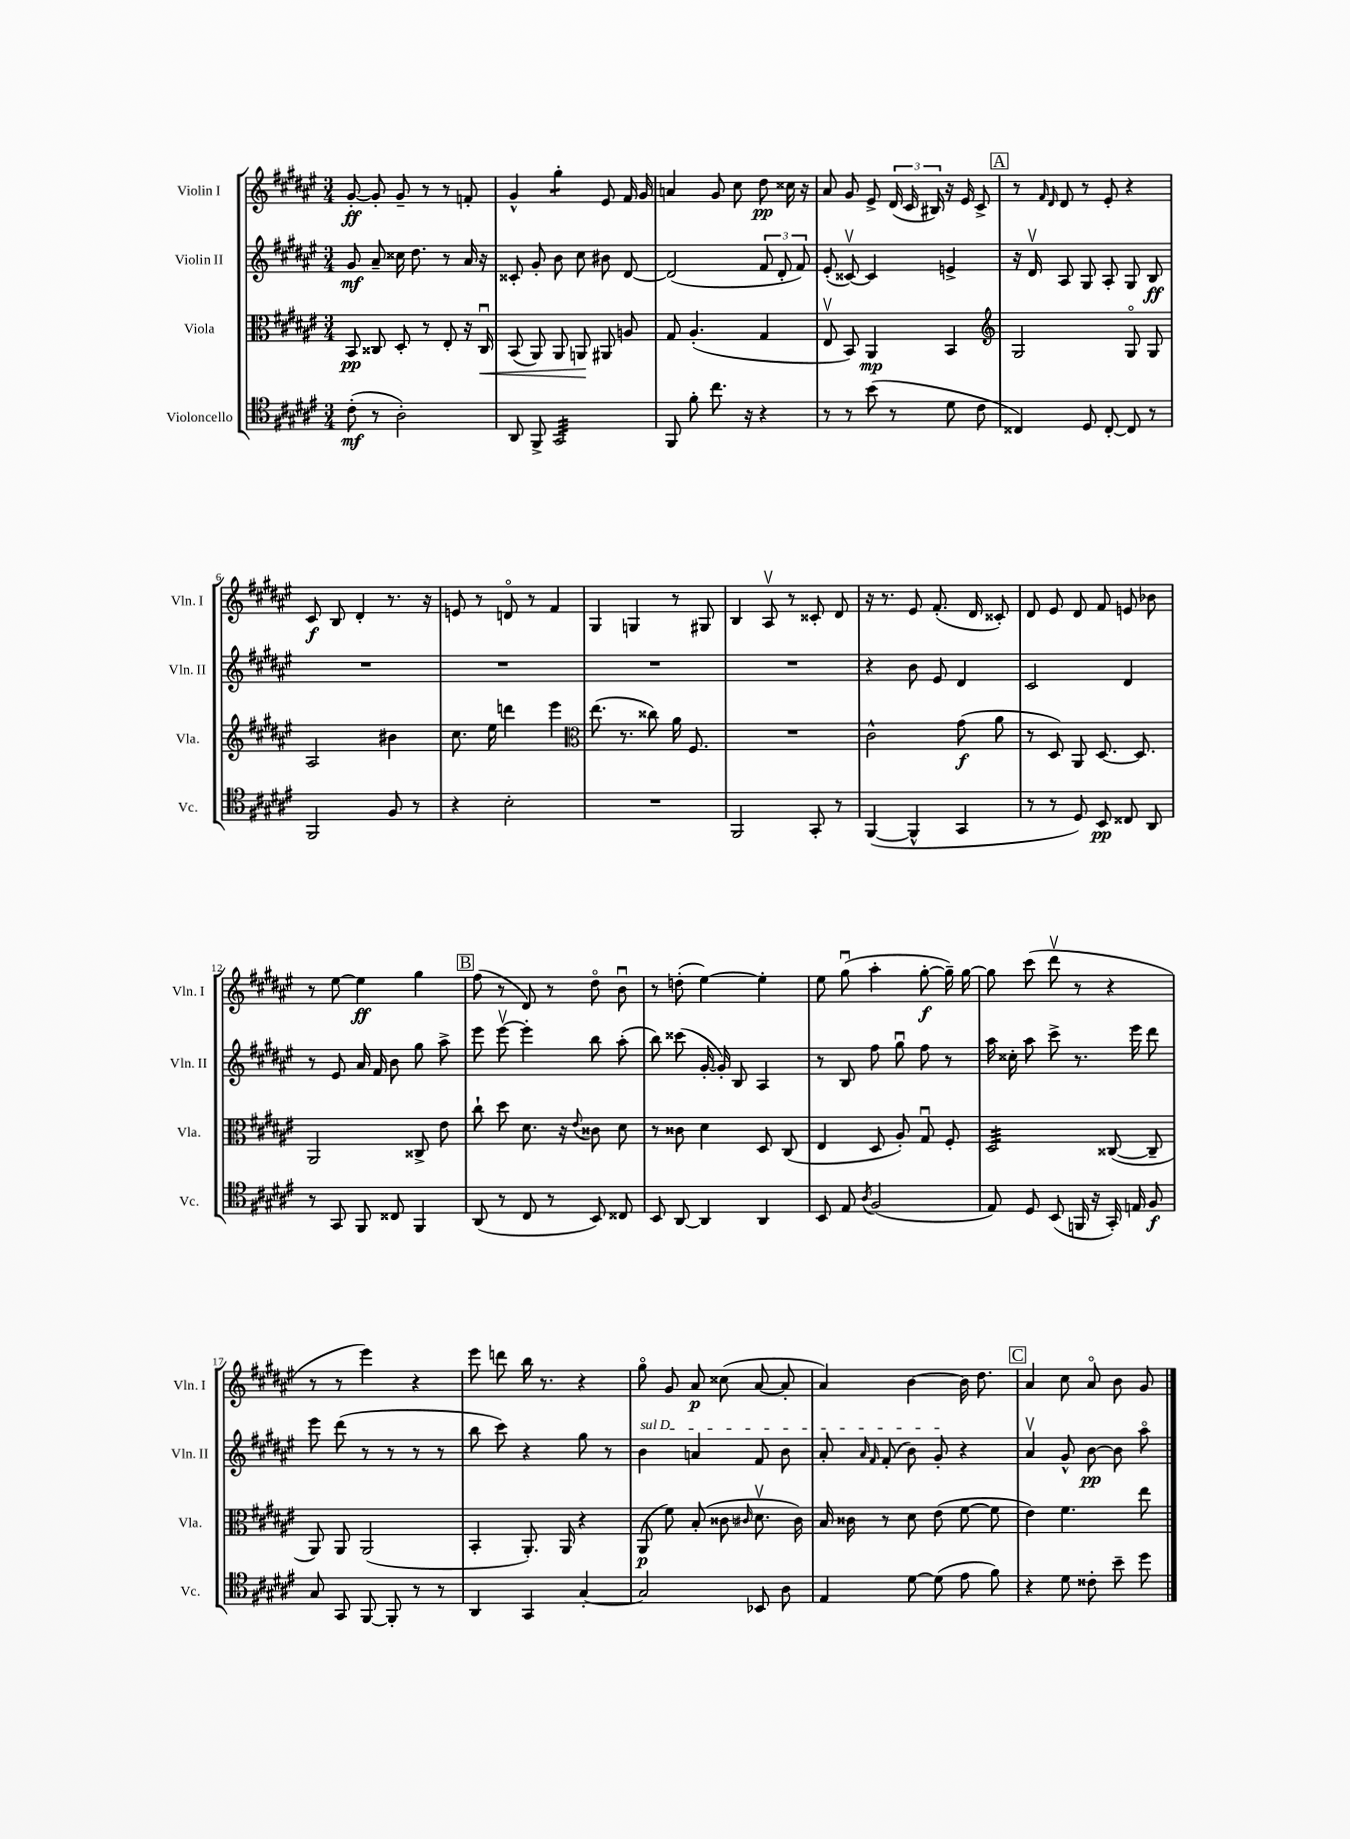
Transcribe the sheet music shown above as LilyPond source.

<<
\new StaffGroup <<
\new Staff = "s0" \with { instrumentName = "Violin I" shortInstrumentName = "Vln. I" } {
    \clef treble \key fis \major \numericTimeSignature \time 3/4
    \autoBeamOff gis'8~-.\ff gis'8-. gis'8-- r8 r8 f'8-. |
    gis'4-^ gis''4:8-. eis'8 fis'16 gis'16 |
    a'4 gis'8 cis''8 dis''8\pp cisis''16 r16 |
    ais'8 gis'8 eis'8-> \tuplet 3/2 { dis'16( cis'16 bis16) } r16 eis'16 cis'8-> |
    \mark \markup { \box "A" } r8 \grace { fis'16 dis'16 } dis'8 r8 eis'8-. r4 |
    cis'8\f b8 dis'4-. r8. r16 |
    e'8 r8 d'8\flageolet r8 fis'4 |
    gis4 g4 r8 gis8 |
    b4 ais8\upbow r8 cisis'8-. dis'8 |
    r16 r8. eis'8 fis'8.-.( dis'16 cisis'8-.) |
    dis'8 eis'8 dis'8 fis'8 e'8 bes'8 |
    r8 eis''8~ eis''4\ff gis''4 |
    \mark \markup { \box "B" } fis''8( r8 dis'8) r8 dis''8\flageolet b'8\downbow |
    r8 d''8-.( eis''4~) eis''4-. |
    eis''8 gis''8\downbow( ais''4-. gis''8~-.\f gis''16--) gis''16~ |
    gis''8 cis'''8( dis'''8\upbow r8 r4 |
    r8 r8 eis'''4) r4 |
    eis'''8 d'''8 b''16 r8. r4 |
    gis''8\flageolet gis'8 ais'8\p cisis''8( ais'8~ ais'8-. |
    ais'4) b'4~ b'16 dis''8. |
    \mark \markup { \box "C" } ais'4 cis''8 ais'8\flageolet b'8 gis'8 \bar "|." |
}
\new Staff = "s1" \with { instrumentName = "Violin II" shortInstrumentName = "Vln. II" } {
    \clef treble \key fis \major \numericTimeSignature \time 3/4
    \autoBeamOff gis'8\mf ais'8-- cisis''16 dis''8. r8 ais'16 r16 |
    cisis'8-. gis'8-. b'8 cis''8 bis'8 dis'8~ |
    dis'2( \tuplet 3/2 { fis'8 dis'8-. fis'8) } |
    eis'8-.( cisis'8~\upbow) cisis'4 e'4-> |
    \mark \markup { \box "A" } r16 dis'16\upbow ais8 gis8 ais8-. gis8 b8\ff |
    R2. |
    R2. |
    R2. |
    R2. |
    r4 b'8 eis'8 dis'4 |
    cis'2 dis'4 |
    r8 eis'8 ais'16 fis'16 b'8 gis''8 ais''8-> |
    \mark \markup { \box "B" } eis'''8 eis'''8~\upbow eis'''4-. b''8 ais''8-.( |
    b''8) cisis'''8( gis'16~-. gis'16-.) b8 ais4 |
    r8 b8 fis''8 gis''8\downbow fis''8 r8 |
    ais''16 cisis''16-. ais''8 cis'''8-> r8. eis'''16 dis'''8 |
    eis'''8 dis'''8( r8 r8 r8 r8 |
    b''8 cis'''8) r4 gis''8 r8 |
    \once \override TextSpanner.bound-details.left.text = \markup { \italic "sul D" } b'4\startTextSpan a'4 fis'8 b'8 |
    ais'8-. \grace { ais'16 fis'16 } fis'8-.( b'8) gis'8-.\stopTextSpan r4 |
    \mark \markup { \box "C" } ais'4\upbow gis'8-^ b'8~\pp b'8 ais''8\flageolet \bar "|." |
}
\new Staff = "s2" \with { instrumentName = "Viola" shortInstrumentName = "Vla." } {
    \clef alto \key fis \major \numericTimeSignature \time 3/4
    \autoBeamOff b,8\pp cisis8 dis8-. r8 eis8-. r16 cisis16\downbow\< |
    b,8( ais,8) ais,8 a,8\! ais,8 a8 |
    gis8 ais4.-.( gis4 |
    eis8\upbow b,8) ais,4\mp b,4 |
    \mark \markup { \box "A" } \clef treble gis2 gis8\flageolet gis8 |
    ais2 bis'4 |
    cis''8. eis''16 d'''4 eis'''4 |
    \clef alto eis''8.( r8. cisis''8) ais'16 fis8. |
    R2. |
    cis'2-^ gis'8\f( ais'8 |
    r8 dis8) ais,8 dis8.~ dis8. |
    ais,2 cisis8-> eis'8 |
    \mark \markup { \box "B" } cis''8-! dis''8 dis'8. r16 \appoggiatura { eis'8 } cisis'8 dis'8 |
    r8 cisis'8 dis'4 dis8 cis8( |
    eis4 dis8 ais8-.) gis8\downbow fis8-. |
    dis2:32 cisis8~( cisis8-- |
    ais,8) ais,8 ais,2( |
    b,4-. ais,8.-.) ais,16 r4 |
    ais,8\p( fis'8) b8-.( cisis'8 \grace { cis'16 } dis'8.\upbow cis'16) |
    b16 cisis'16 r8 dis'8 eis'8( fis'8~ fis'8 |
    \mark \markup { \box "C" } eis'4) fis'4. eis''8 \bar "|." |
}
\new Staff = "s3" \with { instrumentName = "Violoncello" shortInstrumentName = "Vc." } {
    \clef tenor \key fis \major \numericTimeSignature \time 3/4
    \autoBeamOff cis'8-.\mf( r8 ais2-.) |
    ais,8 fis,8-> gis,2:32 |
    fis,8 fis'8-. cis''8. r16 r4 |
    r8 r8 b'8( r8 dis'8 cis'8 |
    \mark \markup { \box "A" } cisis4) dis8 cisis8~-. cisis8 r8 |
    fis,2 fis8 r8 |
    r4 b2-. |
    R2. |
    fis,2 gis,8-. r8 |
    fis,4~( fis,4-^ gis,4 |
    r8 r8 dis8) b,8\pp cisis8 ais,8 |
    r8 gis,8 fis,8 cisis8 fis,4 |
    \mark \markup { \box "B" } ais,8( r8 cis8 r8 b,8) cisis8 |
    b,8 ais,8~ ais,4 ais,4 |
    b,8 eis8 \acciaccatura { ais8 } fis2( |
    eis8) dis8 b,8( f,16 r16 gis,16-.) e16 fis8\f |
    gis8 gis,8 fis,8~ fis,8-. r8 r8 |
    ais,4 gis,4 gis4~-. |
    gis2 bes,8 ais8 |
    eis4 dis'8~ dis'8( eis'8 fis'8) |
    \mark \markup { \box "C" } r4 dis'8 cisis'8-. b'8-- dis''8 \bar "|." |
}
>>
>>
